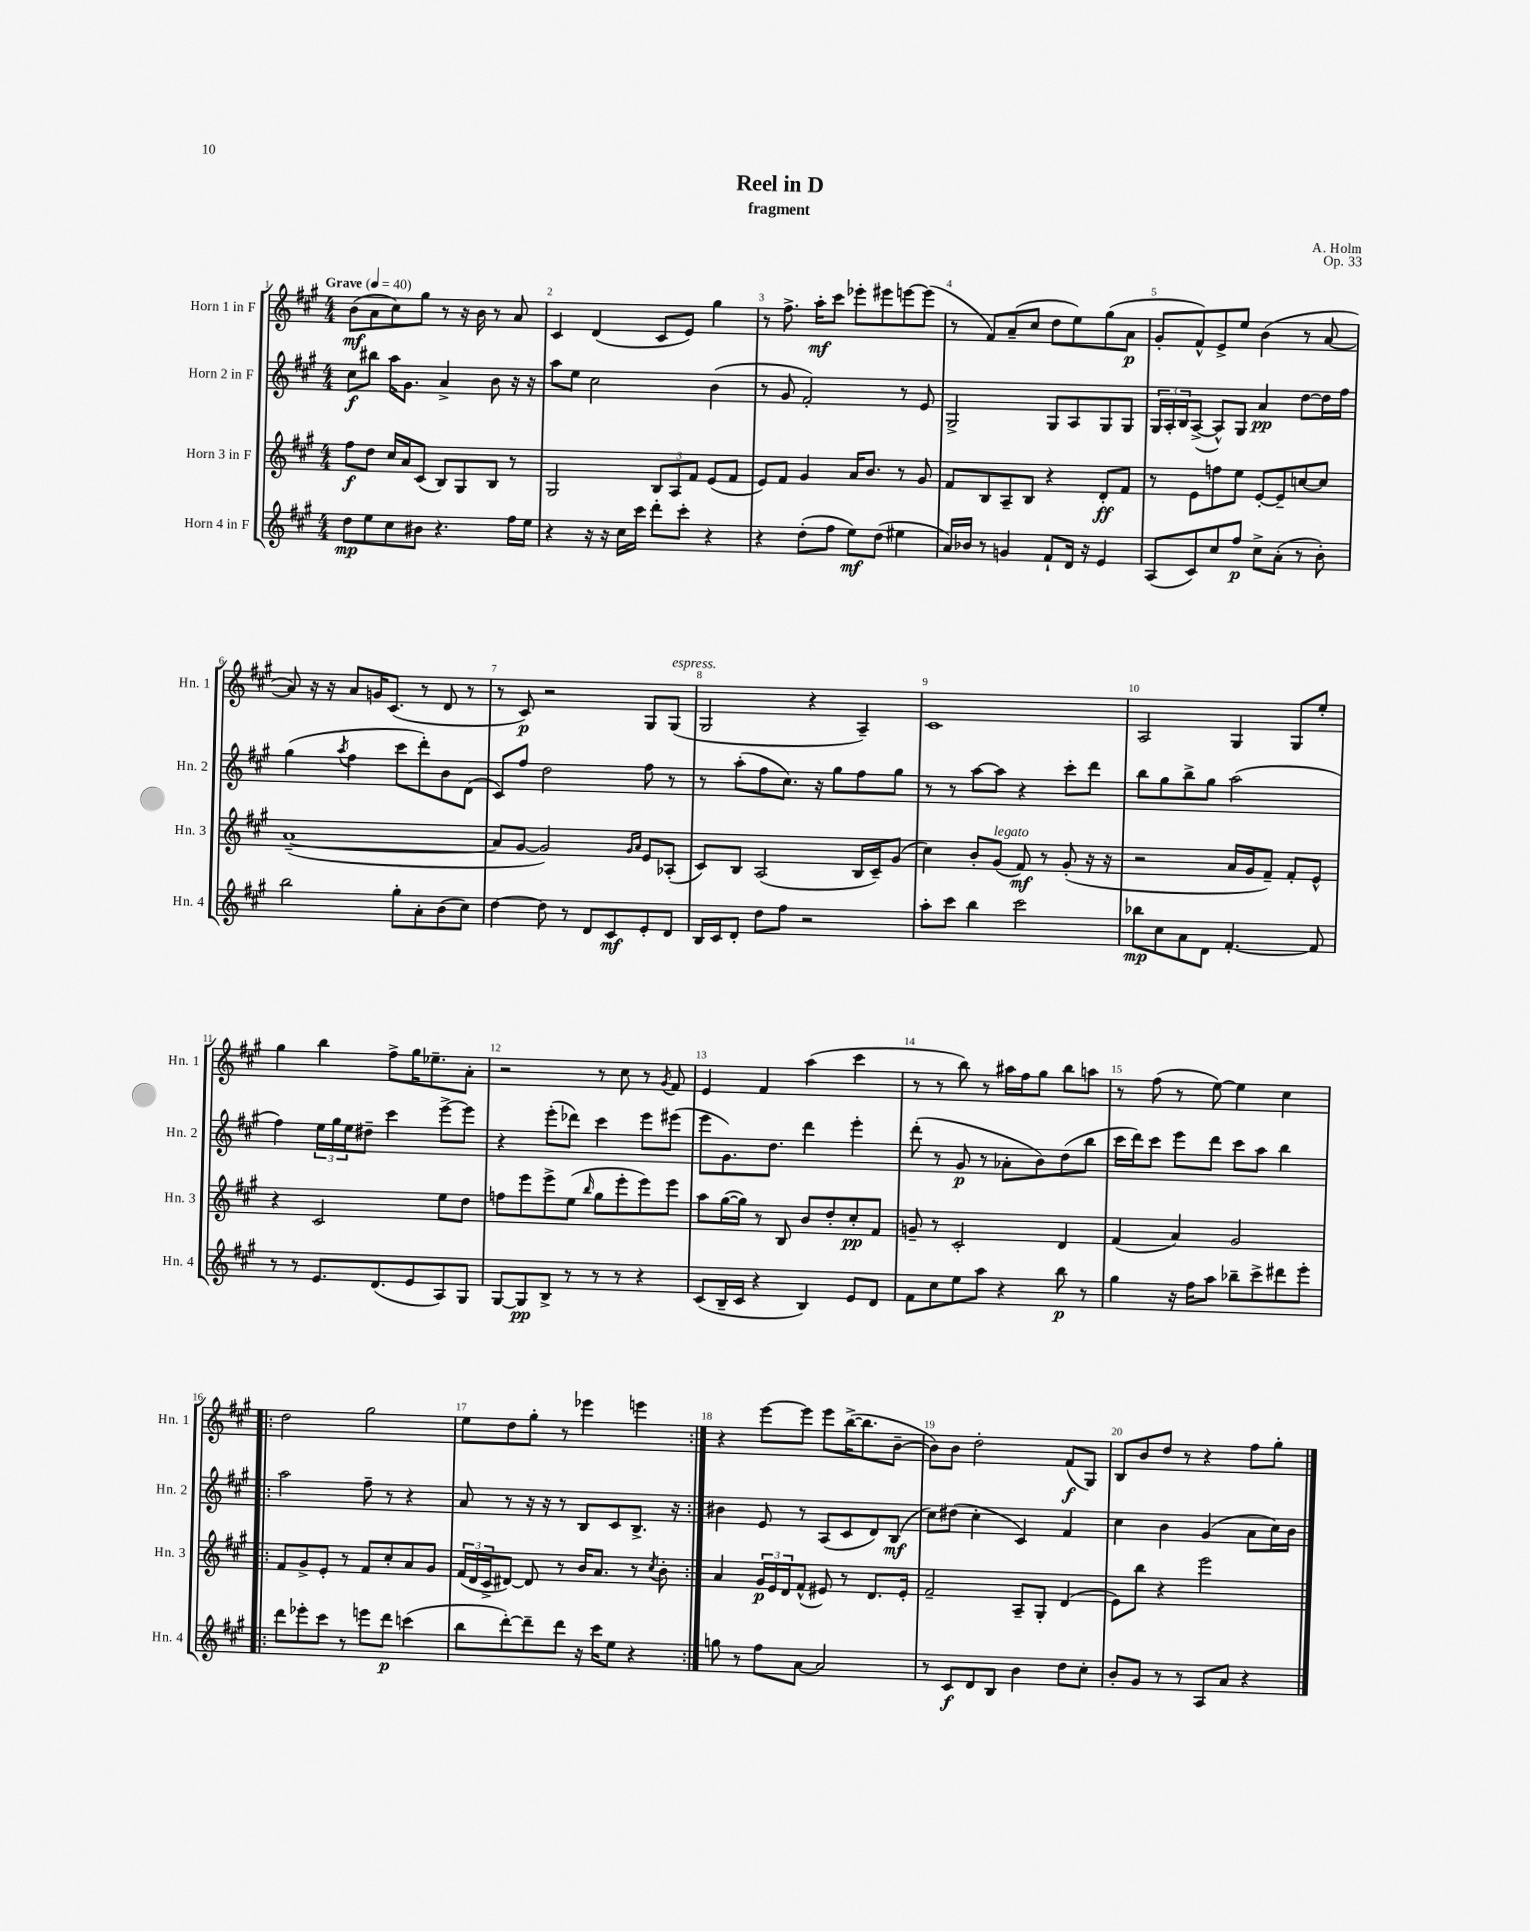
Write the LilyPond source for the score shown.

\header { title = "Reel in D" composer = "A. Holm" subtitle = "fragment" opus = "Op. 33" }
<<
\new StaffGroup <<
\new Staff = "s0" \with { instrumentName = "Horn 1 in F" shortInstrumentName = "Hn. 1" } {
    \clef treble \key a \major \numericTimeSignature \time 4/4 \tempo "Grave" 4 = 40
    b'8\mf( a'8 cis''8) gis''8 r8 r16 b'16 r8 a'8 |
    cis'4 d'4( cis'8 e'8) gis''4 |
    r8 fis''8.-> a''16-.\mf cis'''8 ees'''8-. eis'''8 e'''8~ e'''8( |
    r8 fis'8) a'8--( cis''8 d''8 e''8) gis''8( a'8\p |
    gis'8-. fis'8-^) e'8-> e''8 b'4( r8 a'8~ |
    a'8) r16 r16 a'8 g'16 cis'8.( r8 d'8 r8 |
    r8 cis'8\p) r2 gis8 gis8^\markup { \italic "espress." }( |
    gis2 r4 a4--) |
    cis'1 |
    a2 gis4 gis8 e''8-. |
    gis''4 b''4 fis''8-> gis''16 ees''8.-- a'8-. |
    r2 r8 cis''8 r8 \acciaccatura { gis'8 } fis'8 |
    e'4 fis'4 a''4( cis'''4 |
    r8 r8 b''8) r8 ais''16 fis''16 gis''8 b''8 a''8 |
    r8 fis''8( r8 e''8~) e''4 cis''4 |
    \repeat volta 2 { d''2 gis''2 |
    e''8 d''8 gis''8-. r8 ees'''4 e'''4 | }
    r4 e'''8~ e'''8 e'''8 b''16~->( b''8. b'8~-- |
    b'8) b'8 d''2-. fis'8\f( gis8) |
    b8 b'8 d''8 r8 r4 fis''8 gis''8-. \bar "|." |
}
\new Staff = "s1" \with { instrumentName = "Horn 2 in F" shortInstrumentName = "Hn. 2" } {
    \clef treble \key a \major \numericTimeSignature \time 4/4
    cis''8\f bis''8 a''16 gis'8. a'4-> b'8 r16 r16 |
    a''8 e''8 cis''2 b'4( |
    r8 gis'8 fis'2-.) r8 e'8 |
    gis2-> gis8 a8 gis8 gis8 |
    \tuplet 3/2 { gis16 a16-. b16 } a8~->( a8-^) gis8 a'4\pp d''8~ d''16 fis''16 |
    gis''4( \acciaccatura { a''8 } fis''4 cis'''8 d'''8-.) b'8 d'8( |
    cis'8) fis''8 d''2 fis''8 r8 |
    r8 a''8-.( fis''8 cis''8.) r16 gis''8 fis''8 gis''8 |
    r8 r8 a''8~ a''8 r4 cis'''8-. d'''8 |
    b''8 gis''8 b''8-> gis''8 a''2( |
    fis''4) \tuplet 3/2 { e''16 gis''16 e''16 } dis''8-- cis'''4 e'''8~-> e'''8 |
    r4 e'''8-.( des'''8) cis'''4 e'''8 eis'''8( |
    e'''8 gis'8.) d''8. d'''4 e'''4-. |
    d'''8-.( r8 gis'8\p r8 aes'8-. b'8) d''8( b''8 |
    cis'''16 d'''16) cis'''8 e'''8 d'''8 cis'''8 a''8 b''4 |
    \repeat volta 2 { a''2 fis''8-- r8 r4 |
    a'8 r8 r16 r16 r8 b8 cis'8 b8.-> r16 | }
    bis'4 e'8 r8 a8( cis'8 d'8) b8\mf( |
    cis''8) dis''8( cis''4-. cis'4) fis'4 |
    cis''4 b'4 gis'4( a'8 cis''16) b'16 \bar "|." |
}
\new Staff = "s2" \with { instrumentName = "Horn 3 in F" shortInstrumentName = "Hn. 3" } {
    \clef treble \key a \major \numericTimeSignature \time 4/4
    fis''8\f d''8 cis''16 a'16 cis'8( b8) gis8 b8 r8 |
    gis2 \tuplet 3/2 { b8 a8 fis'8 } e'8( fis'8 |
    e'8) fis'8 gis'4 a'16 b'8. r8 gis'8 |
    fis'8 b8 a8-- b8 r4 d'8-.\ff fis'8 |
    r8 e'8 f''8 e''8 e'8~-. e'8-- c''8~ c''8 |
    a'1~--( |
    a'8 gis'8~ gis'2) \grace { gis'16 a'16 } e'8 aes8-.( |
    cis'8) b8 a2( b16 cis'16--) gis'8( |
    cis''4) b'8-. gis'8^\markup { \italic "legato" }( fis'8\mf) r8 gis'8-.( r16 r16 |
    r2 a'16 gis'16 fis'8--) fis'8-. e'8-^ |
    r4 cis'2 e''8 d''8 |
    f''8 e'''8 e'''8-> e''8( \grace { b''16 } gis''8 e'''8-. e'''8) e'''8 |
    a''8 gis''16~( gis''16) r8 b8 b'8 d''8-. cis''8-.\pp fis'8 |
    g'8-- r8 cis'2-. d'4 |
    fis'4( a'4) gis'2 |
    \repeat volta 2 { fis'8 gis'8-> e'8-. r8 fis'8 cis''8-. a'8 gis'8 |
    \tuplet 3/2 { fis'16( d'16 cis'16-> } dis'8~) dis'8 r8 b'16 a'8. r8 \acciaccatura { cis''8 } b'8-. | }
    a'4 \tuplet 3/2 { gis'16\p e'16 d'16 } fis'8-^( eis'8) r8 d'8. eis'16-. |
    fis'2-- a8-- gis8-. d'4( |
    e'8) b''8 r4 e'''2 \bar "|." |
}
\new Staff = "s3" \with { instrumentName = "Horn 4 in F" shortInstrumentName = "Hn. 4" } {
    \clef treble \key a \major \numericTimeSignature \time 4/4
    d''8\mp e''8 cis''8 bis'8 r4. fis''16 e''16 |
    r4 r16 r16 cis''16 cis'''16 d'''8-. cis'''8-. r4 |
    r4 d''8-.( fis''8 e''8\mf) d''8( eis''4 |
    a'16) bes'16 r8 g'4 fis'8-! d'16 r16 e'4 |
    a8( cis'8) cis''8 fis''8\p cis''8-> a'8-.( r8 b'8-.) |
    b''2 gis''8-. a'8-. b'8( cis''8) |
    d''4~ d''8 r8 d'8 cis'8\mf e'8-. d'8 |
    b16 cis'16 d'8-. d''8 fis''8 r2 |
    a''8-. cis'''8 b''4 cis'''2 |
    bes''8\mp cis''8 a'8 d'8 fis'4.~-. fis'8 |
    r8 r8 e'8. d'8.( e'8 a8) gis8 |
    gis8~ gis8\pp b8-> r8 r8 r8 r4 |
    cis'8( b16-- cis'16 r4 b4) e'8 d'8 |
    fis'8 cis''8 e''8 a''8 r4 b''8\p r8 |
    gis''4 r16 fis''16 a''8 bes''8-- cis'''8-> dis'''8 e'''8-. |
    \repeat volta 2 { d'''8 ees'''8-. cis'''8 r8 e'''8 d'''8\p c'''4( |
    b''8 d'''8~-.) d'''8-- d'''8 r16 cis'''16 e''8 r4 | }
    g''8 r8 fis''8 a'8~ a'2 |
    r8 cis'8\f d'8 b8 b'4 d''8 cis''8-. |
    b'8-. gis'8 r8 r8 a8 a'8 r4 \bar "|." |
}
>>
>>
\layout { \context { \Score \override BarNumber.break-visibility = ##(#f #t #t) barNumberVisibility = #all-bar-numbers-visible } }
